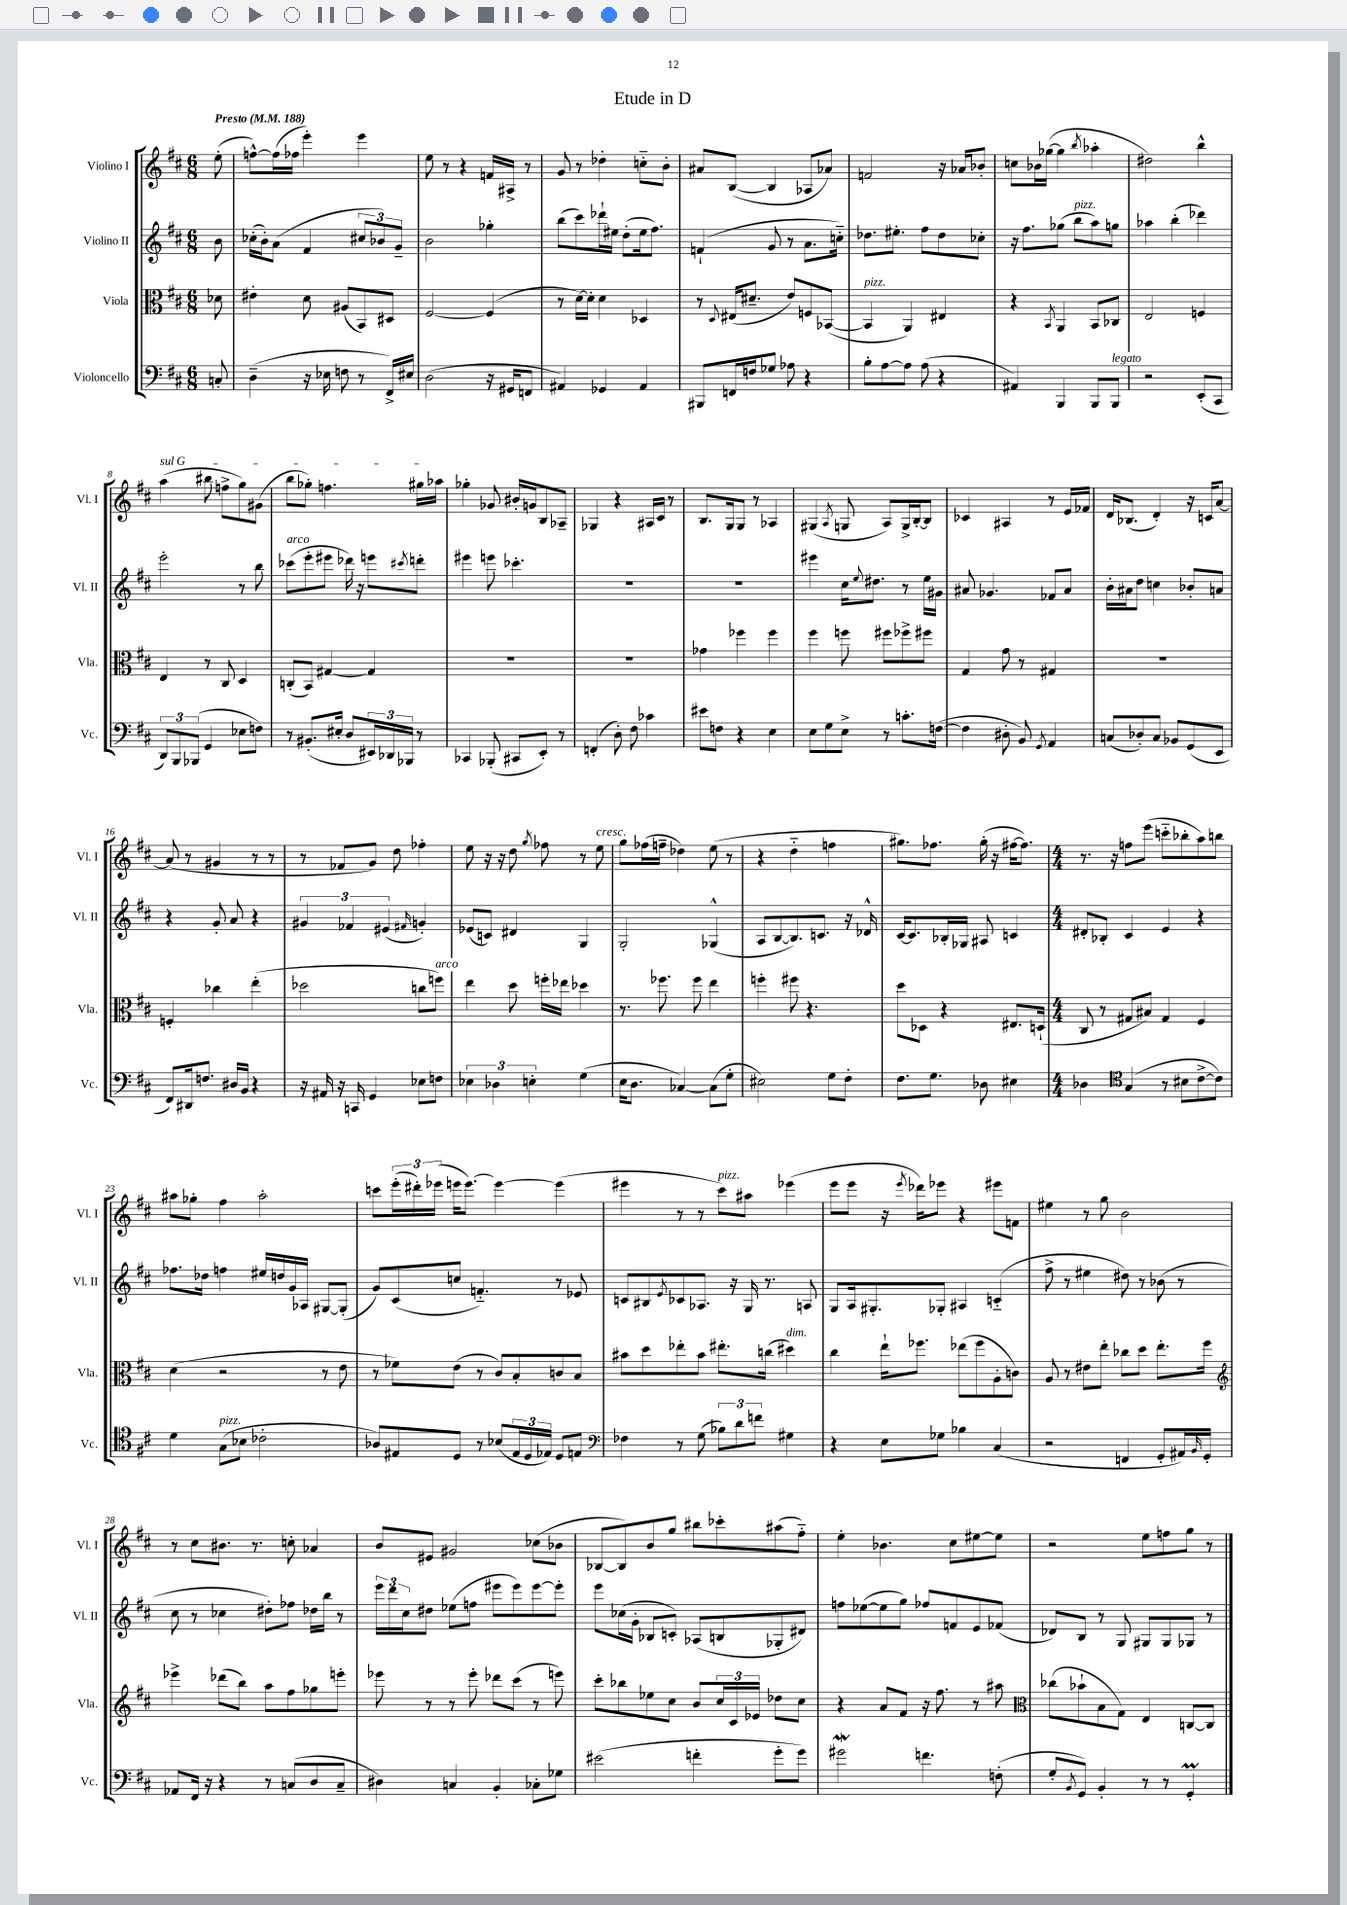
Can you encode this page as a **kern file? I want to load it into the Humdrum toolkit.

**kern	**kern	**kern	**kern
*staff4	*staff3	*staff2	*staff1
*clefF4	*clefC3	*clefG2	*clefG2
*k[f#c#]	*k[f#c#]	*k[f#c#]	*k[f#c#]
*M6/8	*M6/8	*M6/8	*M6/8
*MM188	*MM188	*MM188	*MM188
8C'	8d-	8b	(8ee'
=	=	=	=
(4D~	4e#'	(16cc-'	[8ff^^)
.	.	16b')	.
.	.	(8a	(16ff]
.	.	.	16ff-
16r	8d	4f#	4eee')
16E-	.	.	.
8F	(8A#	.	.
8r	8BB)	12cc#	4eee
.	.	12b-)	.
16FF#^)	8D#	.	.
.	.	12g~	.
16E#	.	.	.
=	=	=	=
(2D	[2F#	2b	8ee
.	.	.	8r
.	.	.	4r
16r	(4F#]	4gg-'	16f
16GG#	.	.	16A#^
8FF	.	.	8r
=	=	=	=
4AA#)	8r	(8bb	8g
.	[16d)	8ccc#)	8r
.	16d']	.	.
4GG-	4d	16ddd-`	4dd-'
.	.	16ee#	.
.	.	(8dd'	.
4AA#	4D-	16ee#	8cc'~
.	.	8.ff#)	.
.	.	.	8b'
=	=	=	=
8BBB#	8r	(4f`	8a#
.	8qqD	.	.
16FF	(16E#	.	([8B
16F	8.d#~	.	.
8G-	.	8g	4B]
8A-	8e)	8r	.
4r	8F	8.a	8A-
.	([8BB-	.	8a-)
.	.	16cc'~)	.
=	=	=	=
8B'	4BB-]	8.dd-	2f
[8A	.	.	.
.	.	8.ee#'	.
8A]	4AA)	.	.
(8A	.	8ff#	.
4r	4E#	8dd-	16r
.	.	.	16a-
.	.	8cc-'	8b-'
=	=	=	=
4AA#)	4r	16r	8cc
.	.	8.ff#	.
.	.	.	16b-
.	.	.	([16gg-
.	8qBB	.	.
4BBB	4AA	(8gg-	4gg-]
.	.	8bb	.
.	.	.	8qbb
8BBB	8BB	8aa)	4aa-'
8BBB	8C-	8gg	.
=	=	=	=
2r	2E	4aa-	2dd#)
.	.	(4bb'	.
(8EE'	4F	4ddd-)	4bb^^
8CC#	.	.	.
=	=	=	=
12DD)	4E	2eee'	(4aa
12BBB	.	.	.
(12BBB-	.	.	.
4GG	8r	.	8bb#
.	8C#	.	8ff^
8E-	4D	8r	8gg)
8F)	.	8bb	(8g#
=	=	=	=
8r	(8C'	(8ccc-	8bb
(8.BB#'	8BB)	8eee'	8gg-')
.	[4G#	8eee#	4.ff
16E#'	.	.	.
8D	.	16ddd-)	.
.	.	16r	.
24EE#)	4G#]	8eee	.
24DD-	.	.	.
24BBB-	.	.	.
.	.	8qccc#	.
8r	.	8ddd'	16gg#
.	.	.	16aa-
=	=	=	=
4CC-	2.r	4eee#	4gg-'
(8BBB-'	.	8eee	8g-
8CC#	.	4.ccc-'	16b#'
.	.	.	16g
8EE')	.	.	8B
8r	.	.	8A-~
=	=	=	=
(4FF'	2.r	2.r	4G-
8D')	.	.	4r
8F#	.	.	.
4c-	.	.	16A#
.	.	.	16c#
.	.	.	8r
=	=	=	=
8e#	4g-	2.r	8.B
8F	.	.	.
.	.	.	16G
4r	4ff-	.	8G
.	.	.	8r
4E	4ff-	.	4A-
=	=	=	=
8E	4ff#	4eee#	(4G#
8G	.	.	.
.	.	.	8qA
8E^	8ff	16cc#	8G
.	.	8qqee	.
.	.	8.dd#	.
8r	8ff#	.	8A)
8.c'	8ff-^	8r	16G^
.	.	.	[16B'
.	8ff#	16ee	8B]
([16F	.	16g#	.
=	=	=	=
4F]	4G	8a#	4c-
.	.	4.g-	.
8D#'	8g	.	4A#
8BB)	8r	.	.
8qGG	.	.	.
4AA	4G#	8f-	8r
.	.	8a#	16e
.	.	.	16f-
=	=	=	=
(8C	2.r	16b'	16d
.	.	16a#	(8.B-
8D-')	.	8dd	.
8C	.	4cc	4d')
8BB-	.	.	.
(8GG	.	8b-'	16r
.	.	.	16c
8EE	.	8a	[8a
=	=	=	=
8FF#)	4F'	4r	(8a]
16DD#	.	.	8r
8.F	.	.	.
.	4cc-	8g'	4g#
16D#	.	8a	.
16BB	.	.	.
4r	(4ee'	4r	8r
.	.	.	8r
=	=	=	=
16r	2dd-	6g#	8r
16AA#	.	.	.
16r	.	.	8f-
.	.	6f-	.
16CC	.	.	.
4GG	.	.	8g)
.	.	(6e#	.
.	.	.	8dd
.	.	16qqf#	.
8E-	8cc	4g')	4ff-'
8F	8ff)	.	.
=	=	=	=
6E-	4ee	(8e-	8ee
.	.	8c)	16r
6D-	.	.	.
.	.	.	16r
.	8dd	4d#	8dd
6E'	.	.	.
.	.	.	8qgg
.	16ff'	.	8ff-
.	16ee-	.	.
(4G	4dd-	4G	8r
.	.	.	8ee
=	=	=	=
16E	8.r	2G'	8gg
8.D	.	.	.
.	.	.	(16ff-
.	8.ff-	.	16ff~
[4C-)	.	.	4dd-)
.	8ff-	.	.
(8C-]	4ee	(4G-^^	(8ee
8G'	.	.	8r
=	=	=	=
2E#)	4ff'	8A	4r
.	.	[8B	.
.	8ff#	8.B])	4dd'~
.	4.r	.	.
.	.	8.c	.
8G	.	.	4ff
8F#'	.	16r	.
.	.	16d-^^	.
=	=	=	=
8.F#	8dd	[16c#	8.gg#)
.	.	8.c#]	.
.	8D-	.	.
8.G	.	.	8.ff-
.	4r	16B-'	.
.	.	16G-	.
8D-	.	8A#	(16gg#'
.	.	.	16r
4E#	8.E#	4c	[16ff#
.	.	.	8.ff#])
.	(16D`	.	.
=	=	=	=
*M4/4	*M4/4	*M4/4	*M4/4
4D-	8C#	8d#'	8.r
.	8r	8B-'	.
.	.	.	16r
*clefC4	*	*	*
(4G	8G#	4c#	8ff
.	8B#)	.	(8eee
8r	4G#	4e	8ccc'~
8B#	.	.	8bb-'
[8c#^	4F#	4r	8aa)
8c#])	.	.	8bb
=	=	=	=
4d	(4d	8.ff-	8aa#
.	.	.	8gg-'
.	.	16dd-	.
(8G	2r	4ff	4ff#
8B-	.	.	.
2c-'	.	16ee#	2aa#'
.	.	16dd	.
.	.	16g	.
.	.	16A-	.
.	8r	[8G#	.
.	8e	(8G#']	.
=	=	=	=
8A-)	8r	8g)	8ccc
8E#	8f-)	(8c#	(24eee'
.	.	.	24ddd#')
.	.	.	(24eee-
8D	(8e	8cc	16eee
.	.	.	[8.eee)
8r	8r	4.f'~)	.
(8B-	8c#)	.	4eee_
24E#	8B'	.	.
24D	.	.	.
24E-)	.	.	.
8D	8c	8r	(4eee]
8E	8B	8e-	.
=	=	=	=
*clefF4	*	*	*
4F-	8b#	8c	4eee#
.	8dd	8B#	.
.	.	8qe	.
8r	8ee-'	8c-	8r
(8G	8b#	8.A-	8r
12B-)	8.ee#'	.	8ccc#)
.	.	16r	.
12d	.	.	.
.	.	16G	8aa#
12f	.	.	.
.	(16cc	8.r	.
4G#	4dd#)	.	(4eee-
.	.	8A	.
=	=	=	=
4r	4cc#	8G	8eee
.	.	16A	8eee
.	.	8.G#'	.
8E	16ee`	.	16r
.	.	.	8qeee
.	8.ff-	.	16ddd-)
8G-	.	8G-'	8eee-
4B-	(8ee-	4A#	4r
.	8ff-	.	.
(4C#	8A'	(4c'~	8eee#
.	8c)	.	8f
=	=	=	=
2r	8A	8ff#^	4ee#
.	8r	8r	.
.	8e#	4ee#	8r
.	8ee'	.	8gg
4FF	8cc-	8dd#)	2b
.	8dd	8r	.
8GG'	8.ee'	(8b-	.
16AA#)	.	8r	.
16qqBB	.	.	.
16GG'	16ff#	.	.
=	=	=	=
*	*clefG2	*	*
8AA-	4eee-^	8cc#	8r
16FF#	.	8r	8cc#
16r	.	.	.
4r	(8ddd-	4cc-	8.b#
.	8bb)	.	.
.	.	.	8.r
8r	8aa	8dd#')	.
(8C	8ff#	8ff-	8cc'
8D	8gg-	16dd-	4a-
.	.	16bb	.
8C~	8eee'	8r	.
=	=	=	=
4D#)	8eee-	24eee	8b
.	.	24ddd	.
.	.	24cc#	.
.	8r	8dd#	8e#
4C	8r	(8ee-	2g#
.	8eee-'	8ff	.
4BB'	8ddd-	8eee#	.
.	(8ccc#	8eee#)	.
8C-'	8r	[8eee#	(8cc-
8G-	8eee)	8eee#']	8b-
=	=	=	=
(2e#	8ccc#'	8eee	[8B-
.	8bb-	(16cc-	8B-])
.	.	16g'	.
.	8ee-	8B-	8b
.	8cc#	8c')	8gg
4f'	8b	(8A-	8bb#
.	24cc#	8B	8ccc-'
.	24c#	.	.
.	24e-	.	.
8g'	8dd-	8G-'	(8aa#
8g)	8cc#	8d#)	8ff#'~)
=	=	=	=
2g#	4r	8ff	4ee'
.	.	([8ee-	.
.	8a	8ee-]	4.b-
.	8f#	8gg)	.
4.f	16r	8ff-	.
.	8.ff#	.	.
.	.	8f	8cc#
.	8r	8e	[8ee#
(8F'	8aa#	(8f-	8ee#]
=	=	=	=
*	*clefC3	*	*
8G'	(8cc-	8d-)	2r
8qBB	.	.	.
8GG)	8b-`	8B	.
4BB'	8B	8r	.
.	8G)	8G	.
8r	4E	8G#	8ee
8r	.	8G#	8ff
4GG'	[8C	8G-	8gg
.	8C]	8r	8r
==	==	==	==
*-	*-	*-	*-
